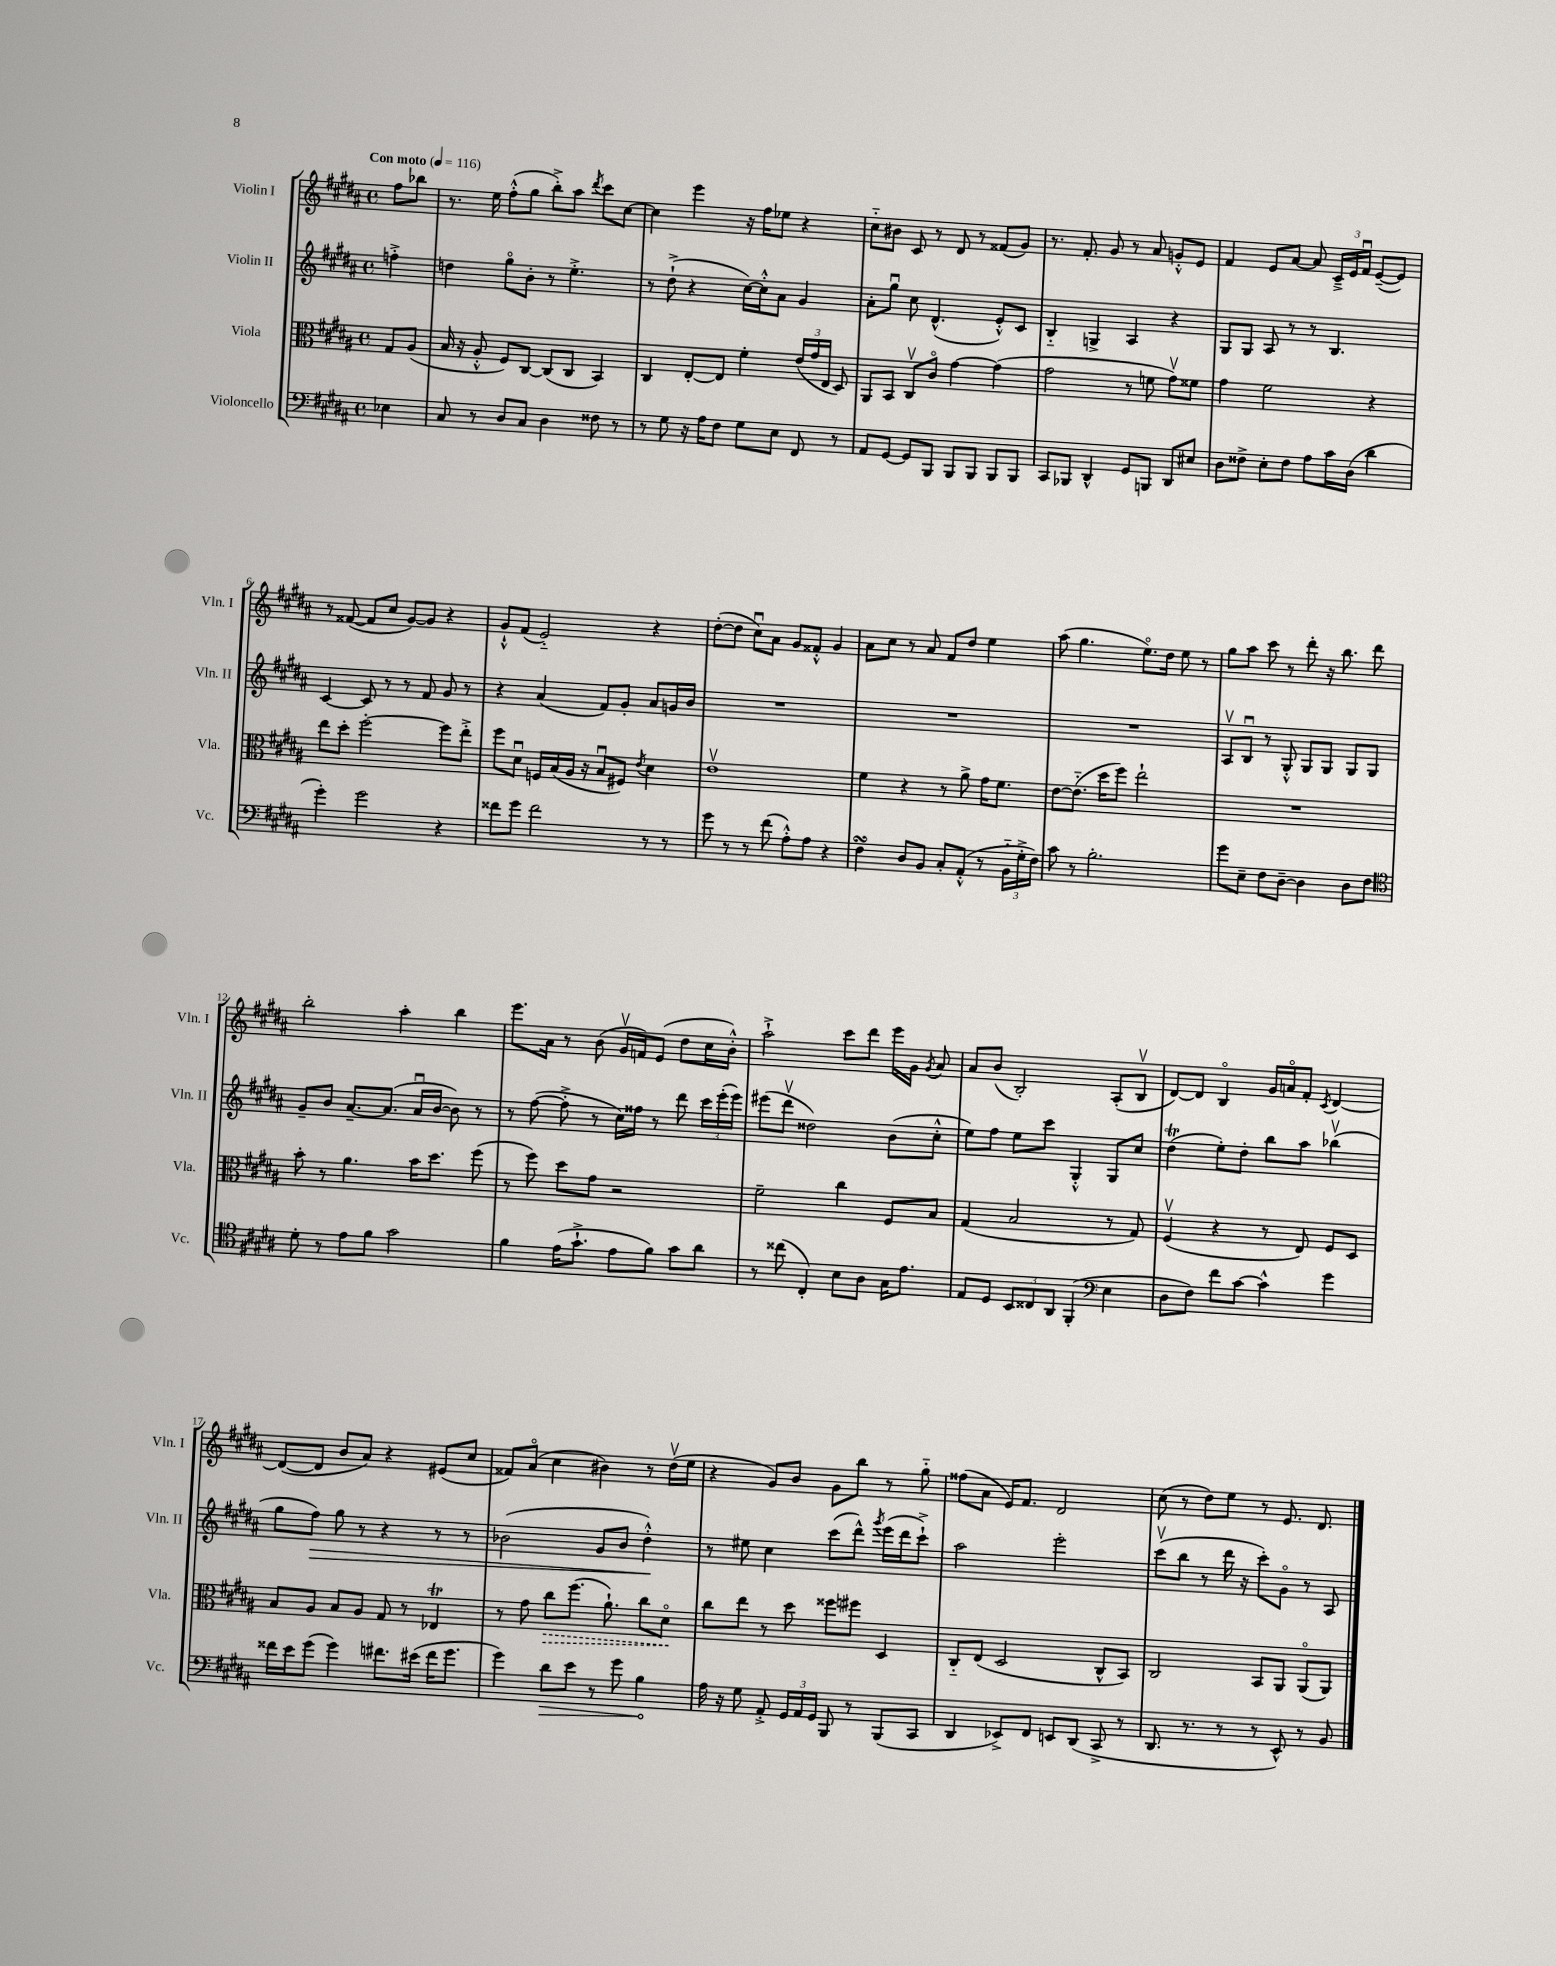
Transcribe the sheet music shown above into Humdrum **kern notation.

**kern	**kern	**kern	**kern
*staff4	*staff3	*staff2	*staff1
*clefF4	*clefC3	*clefG2	*clefG2
*k[f#c#g#d#a#]	*k[f#c#g#d#a#]	*k[f#c#g#d#a#]	*k[f#c#g#d#a#]
*M4/4	*M4/4	*M4/4	*M4/4
*met(c)	*met(c)	*met(c)	*met(c)
*MM116	*MM116	*MM116	*MM116
4E-	8G#	4ff'^	8ff#
.	(8A#	.	8bb-
=	=	=	=
8C#	16B	4dd	8.r
.	16r	.	.
8r	8A#'^^	.	.
.	.	.	16ee
8D#	8F#)	8gg#o	(8ff#'^^
8C#	[8C#	8b'	8gg#
4D#	(8C#]	8r	8bb'^)
.	8C#	4.ee'^	8aa#
.	.	.	8qddd#
8F##	4BB)	.	8ccc#
8r	.	.	[8cc#
=	=	=	=
8r	4C#	8r	4cc#]
8G#	.	(8dd#`^	.
16r	[8E'	4r	4eee
16A#	.	.	.
8F#	8E]	.	.
8G#	4f#'	[16cc#)	16r
.	.	16cc#'^^]	16ff#
8E	.	8a#	8ee-
8FF#	(24e	4g#	4r
.	24g#	.	.
.	24E	.	.
8r	8D#)	.	.
=	=	=	=
8AA#	8AA#	8a#'	8cc#'~
[8GG#	8BB	8gg#u	8b#
8GG#]	8C#v	8cc#	8c#
8BBB	8c#o	(4.d#^^	8r
8BBB	[4g#	.	8d#
8BBB	.	.	8r
8BBB	(4g#]	8e'^^)	(8f##
8BBB	.	8c#	8g#)
=	=	=	=
8CC#	2g#	4B'~	8.r
8BBB-	.	.	.
.	.	.	8.f#'
4DD#^^	.	4G^	.
.	.	.	8g#
8GG#	8r	4A#	8r
8BBB	8f	.	8a#
8DD#	8g#v)	4r	8g'^^
8E#	8f##	.	8e
=	=	=	=
8D#	4g#	8G#	4f#
8F##^	.	8G#	.
8E'	2f#	8A#	8e
8F##	.	8r	[8a#
8A#	.	8r	8a#]
16c#	.	4.B	24c#~^
.	.	.	24e
(16D#	.	.	.
.	.	.	24f#u
4d#	4r	.	([8e~
.	.	.	8e])
=	=	=	=
4g#')	8ee	[4c#	8r
.	8dd#'	.	([8f##
2g#	[2ff#'	8c#]	8f##]
.	.	8r	8cc#
.	.	8r	[8g#)
.	.	8f#	8g#]
4r	8ff#]	8g#	4r
.	8ee'^	8r	.
=	=	=	=
8f##	8ff#	4r	8g#`^^
8g#	8d#u	.	(8f#
2f##	16F	(4a#	2e'~)
.	(16B	.	.
.	16A#	.	.
.	16r	.	.
.	8Bu	8f#)	.
.	8F#)	8g#'	.
.	8qe	.	.
8r	4d#	8a#	4r
8r	.	16g	.
.	.	16b	.
=	=	=	=
8g#	1ev	1r	([8dd#'
8r	.	.	8dd#]
8r	.	.	8cc#u)
(8f#	.	.	8a#
8A#'^^)	.	.	8g#
8A#	.	.	8f##'^^
4r	.	.	4g#
=	=	=	=
4F#	4f#	1r	8a#
.	.	.	8cc#
8D#	4r	.	8r
8BB	.	.	8a#
8C#'	8r	.	8f#
(8AA#'^^	8a#^	.	8dd#
8r	16g#	.	4ee
.	8.f#	.	.
24BB'~	.	.	.
24G#'^	.	.	.
24F#)	.	.	.
=	=	=	=
8c#	[8e	1r	(8aa#
8r	(8.e'~]	.	4.gg#
2.B'	.	.	.
.	16dd#	.	.
.	8ff#)	.	.
.	2ee`	.	8.eeo)
.	.	.	16dd#
.	.	.	8ee
.	.	.	8r
=	=	=	=
8g#	1r	8A#v	8gg#
8E~	.	8Bu	8aa#
8F#	.	8r	8ccc#
[8D#~	.	8G#'^^	8r
4D#]	.	8G#	8ddd#'
.	.	8G#	16r
.	.	.	8.bb
8D#	.	8G#	.
8F#	.	8G#	8ddd#
=	=	=	=
*clefC4	*	*	*
8d#'	8b'	8g#~	2bb'
8r	8r	8b	.
8e	4.a#	[8.a#~	.
8f#	.	.	.
.	.	(8.a#]	.
2g#	.	.	4aa#'
.	16b	16a#u	.
.	8.dd#	[16b	.
.	.	8b])	4bb
.	(8ff#	8r	.
=	=	=	=
4f#	8r	8r	8.eee
.	8ff#)	([8ff#	.
.	.	.	16a#
(16e	8dd#	8ff#'^]	8r
8.g#`^	.	.	.
.	8g#	8r	(8b
8e	2r	16cc#)	16g#v
.	.	16ff##	16f)
8f#)	.	8r	(8e
8g#	.	8ddd#	8dd#
8a#	.	24ccc#	16cc#
.	.	(24eee'	.
.	.	.	16b'^^)
.	.	24eee)	.
=	=	=	=
8r	2f#~	(8eee#	2aa#`^
(8cc##	.	8ddd#v	.
4C#')	.	2dd##)	.
8B	4cc#	.	8ccc#
8A#	.	.	8ddd#
16G#	8F#	(8b	16eee
8.e	.	.	16g#
.	.	.	8qg#
.	8B	8cc#'^^	8a#
=	=	=	=
8E	(4G#	8ee)	8a#
8D#	.	8ff#	(8b
12BB	2B	8ee	2B')
12C##	.	.	.
.	.	8ccc#	.
12AA#	.	.	.
(4FF#'	.	4G#'^^	.
*clefF4	*	*	*
4E	8r	8G#	(8A#'
.	8G#)	8cc#	8Bv
=	=	=	=
8D#	(4F#v	(4dd#	[8d#)
8F#)	.	.	8d#]
8f#	4r	8ee')	4Bo
[8c#	.	8dd#'	.
4c#^^]	8r	8bb	16g#
.	.	.	16ao
.	8E)	8aa#	8f#'
.	.	.	8qc#
4g#	8F#	(4bb-v	[4d#
.	8D#	.	.
=	=	=	=
16f##	8B	8gg#	(8d#_
16e	.	.	.
(8g#	8A#	8ff#)	8d#]
4g#)	8B	8gg#	8b
.	8A#	8r	8a#)
8.f#	8G#	4r	4r
.	8r	.	.
(16e#	.	.	.
16f#	4E-	8r	(8e#
8.g#	.	.	.
.	.	8r	8cc#
=	=	=	=
4g#)	8r	(2b-	8f##)
.	8g#	.	(8a#o
8d#	8cc#	.	4cc#
8e	(8.ff#	.	.
8r	.	8g#	4b#)
.	8.a#`)	.	.
8g#	.	8b-	.
4B	8cc#	4dd#'^^)	8r
.	8d#o	.	(16dd#v
.	.	.	16ee
=	=	=	=
16A#	8cc#	8r	4r
16r	.	.	.
8G#	8ee	8ee#	.
8AA#'^	8r	4cc#	8g#)
24GG#	8dd#	.	8b
24AA#	.	.	.
24GG#	.	.	.
8BBB	8ff##	(8ccc#	8g#
8r	8ff#	8ddd#^^)	8bb
.	.	8qggg#	.
(8BBB	4D#	(16eee	8r
.	.	16ddd#	.
8CC#	.	8ccc#`^)	8gg#'~
=	=	=	=
4DD#	8C#'~	2aa#	(8ff##
.	(8E	.	8a#
8EE-^)	2D#	.	16e)
.	.	.	8.f#
8FF#	.	.	.
8EE	.	2eee'	2d#
(8DD#	.	.	.
8CC#^	8C#^^	.	.
8r	8BB)	.	.
=	=	=	=
8.DD#	2C#	(8ccc#v	(8cc#
.	.	8bb	8r
8.r	.	.	.
.	.	8r	8dd#)
8r	.	16ddd#	8ee
.	.	16r	.
8r	8BB	8ccc#')	8r
8EE^^)	8AA#	8g#o	8.e
8r	(8AA#o	8r	.
.	.	.	8.d#
8BB	8AA#)	8A#	.
==	==	==	==
*-	*-	*-	*-
